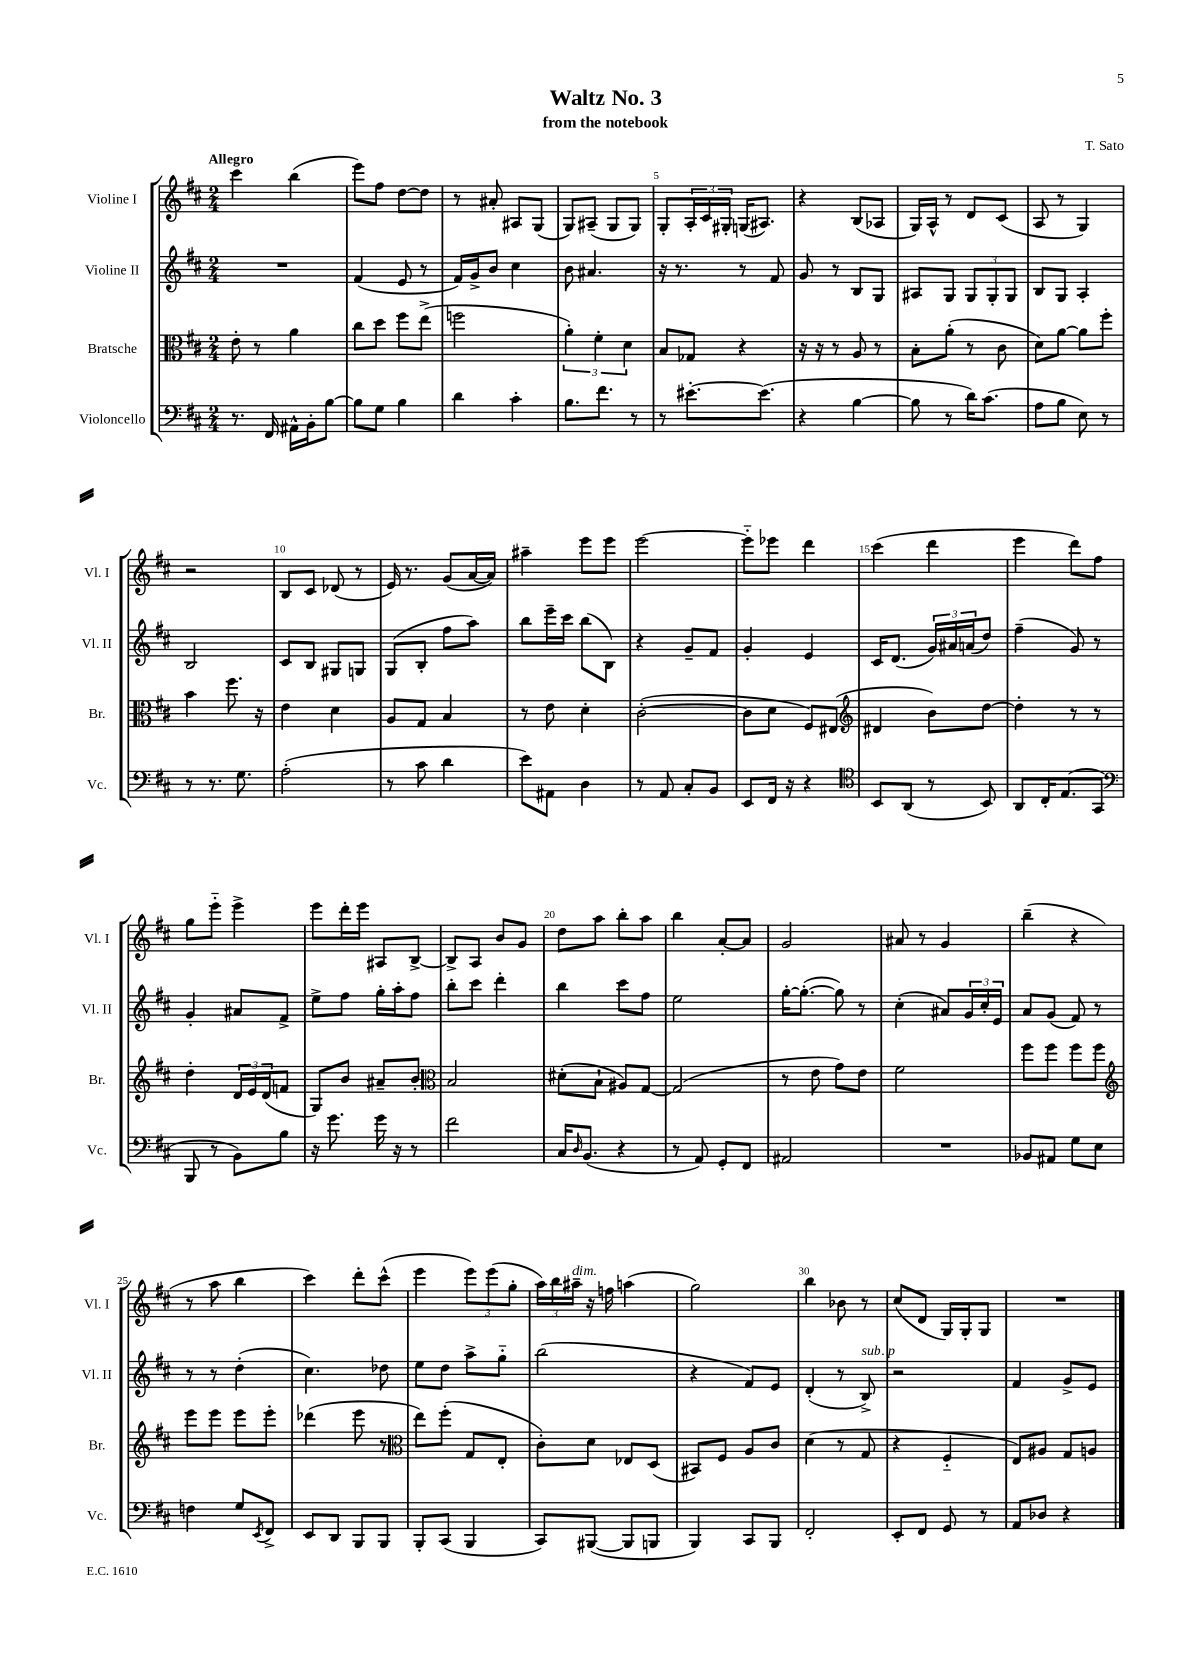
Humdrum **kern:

**kern	**kern	**kern	**kern
*part4	*part3	*part2	*part1
*staff4	*staff3	*staff2	*staff1
*I"Violoncello	*I"Bratsche	*I"Violine II	*I"Violine I
*I'Vc.	*I'Br.	*I'Vl. II	*I'Vl. I
*clefF4	*clefC3	*clefG2	*clefG2
*k[f#c#]	*k[f#c#]	*k[f#c#]	*k[f#c#]
*M2/4	*M2/4	*M2/4	*M2/4
=1	=1	=1	=1
!	!	!	!LO:TX:a:B:t=Allegro
8.r	8e'\	2r	4ccc#\
.	8r	.	.
16FF#/	.	.	.
16AA#X^^\LL	4a\	.	(4bb\
16BB'\J	.	.	.
[8B\J	.	.	.
=2	=2	=2	=2
8B\L]	8cc#\L	(4f#/	8eee\L)
8G\J	8dd\J	.	8ff#\J
4B\	8ff#\L	8e/	[8dd\L
.	(8ee^\J	8r	8dd\J]
=3	=3	=3	=3
4d\	2ffn\	16f#/LL)	8r
.	.	16g^/J	.
.	.	8b/J	8a#X'/
4c#'\	.	4cc#\	8A#X/L
.	.	.	(8G/J
=4	=4	=4	=4
8.B\L	6a'\)	8b\	8G/L)
.	.	4.a#X/	(8A#X~/J
.	6f#'\	.	.
8.f#\J	.	.	.
.	.	.	8G/L
.	6d\	.	.
8r	.	.	8G/J)
=5	=5	=5	=5
8r	8B/L	16r	8G'/L
.	.	8.r	.
[8.e#X'\L	8G-X/J	.	24A'/L
.	.	.	24c#/
.	.	.	24G#X'/JJ
.	4r	8r	(16Gn/KL
(8.e#\J]	.	.	8.A#X/J)
.	.	8f#/	.
=6	=6	=6	=6
4r	16r	8g/	4r
.	16r	.	.
.	8r	8r	.
[4B\	8A/	8B/L	(8B/L
.	8r	8G/J	8A-X/J
=7	=7	=7	=7
8B\]	8B'\L	8A#X/L	16G/LL)
.	.	.	16A^^/JJ
8r	(8a'\J	8G/J	8r
16d\KL)	8r	12G/L	8d/L
(8.c#\J	.	.	.
.	.	12G'/	.
.	8c#\	.	(8c#/J
.	.	12G/J	.
=8	=8	=8	=8
8A\L	8d\L)	8B/L	8A/
8B\J	[8a\J	8G/J	8r
8E\)	8a\L]	4A'/	4G/)
8r	8ff#'\J	.	.
!!LO:LB:g=z
=9	=9	=9	=9
8r	4b\	2B/	2r
8.r	.	.	.
.	8.ff#\	.	.
8.G\	.	.	.
.	16r	.	.
=10	=10	=10	=10
(2A'\	4e\	8c#/L	8B/L
.	.	8B/J	8c#/J
.	4d\	8G#X/L	(8d-X/
.	.	8Gn/J	8r
=11	=11	=11	=11
8r	8A/L	(8G/L	16e/)
.	.	.	8.r
8c#\	8G/J	8B'/J	.
4d\	4B/	8ff#\L	(8g/L
.	.	8aa\J)	[16a/L
.	.	.	16a/JJ])
=12	=12	=12	=12
8e\L)	8r	8bb\L	4aa#X~\
8AA#X\J	8e\	16eee~\L	.
.	.	16ccc#\JJ	.
4D\	4d'\	(8bb\L	8eee\L
.	.	8B\J)	8eee\J
=13	=13	=13	=13
8r	([2c#'\	4r	[2eee\
8AA/	.	.	.
8C#'/L	.	8g~/L	.
8BB/J	.	8f#/J	.
=14	=14	=14	=14
8EE/L	8c#\L]	4g'/	8eee\L]
16FF#/Jk	8d\J	.	8eee-X\J
16r	.	.	.
4r	8F#/L)	4e/	4ddd\
.	(8E#X/J	.	.
=15	=15	=15	=15
*clefC4	*clefG2	*	*
8BB/L	4d#X/	16c#/KL	(4ccc#\
.	.	(8.d/J	.
(8AA/J	.	.	.
8r	8b\L)	24g/LL)	4ddd\
.	.	24a#X/	.
.	.	(24an/J	.
8BB/)	[8dd\J	8dd/J)	.
=16	=16	=16	=16
8AA/L	4dd'\]	(4ff#~\	4eee\
16C#'/K	.	.	.
(8.E/	.	.	.
.	8r	8g/)	8ddd\L)
8GG/J	8r	8r	8ff#\J
!!LO:LB:g=z
=17	=17	=17	=17
*clefF4	*	*	*
8BBB/	4dd'\	4g'/	8gg\L
8r	.	.	8eee\J
8BB\L)	24d/LL	8a#X/L	4eee^\
.	24e/	.	.
.	(24d/J	.	.
8B\J	8fn/J	8f#^/J	.
=18	=18	=18	=18
16r	8G/L)	8ee^\L	8eee\L
8.g\	.	.	.
.	8b/J	8ff#\J	16ddd'\L
.	.	.	16eee\JJ
16g\	8a#X~/L	16gg'\LL	8A#X/L
16r	.	16aa'\J	.
8r	8b'/J	8ff#\J	[8B^/J
=19	=19	=19	=19
*	*clefC3	*	*
2f#\	2B/	8bb'\L	8B^/L]
.	.	8ccc#\J	8A/J
.	.	4ddd'\	8b/L
.	.	.	8g/J
=20	=20	=20	=20
16C#/KL	(8d#X'\L	4bb\	8dd\L
16qqD/	.	.	.
(8.BB/J	.	.	.
.	8B`\J	.	8aa\J
4r	8A#X/L)	8ccc#\L	8bb'\L
.	[8G/J	8ff#\J	8aa\J
=21	=21	=21	=21
8r	(2G/]	2ee\	4bb\
8AA/)	.	.	.
8GG'/L	.	.	[8a'/L
8FF#/J	.	.	8a/J]
=22	=22	=22	=22
2AA#X/	8r	[16gg'\KL	2g/
.	.	(8.gg'\J_	.
.	8e\	.	.
.	8g\L)	8gg\])	.
.	8e\J	8r	.
=23	=23	=23	=23
2r	2f#\	(4cc#'\	8a#X/
.	.	.	8r
.	.	8a#X/L)	4g/
.	.	24g/L	.
.	.	24cc#'/	.
.	.	24e/JJ	.
=24	=24	=24	=24
8BB-X/L	8ff#\L	8a/L	(4bb~\
8AA#X/J	8ff#\J	(8g/J	.
8G\L	8ff#\L	8f#/)	4r
8E\J	8ff#\J	8r	.
!!LO:LB:g=z
=25	=25	=25	=25
*	*clefG2	*	*
4Fn\	8eee\L	8r	8r
.	8eee\J	8r	8aa\
8G/L	8eee\L	(4dd'\	4bb\
8qEE/	.	.	.
8FF#^/J	8eee'\J	.	.
=26	=26	=26	=26
8EE/L	(4ddd-X\	4.cc#\)	4ccc#\)
8DD/J	.	.	.
8BBB/L	8eee\	.	8ddd'\L
8BBB/J	8r	8dd-X\	(8ccc#^^\J
=27	=27	=27	=27
*	*clefC3	*	*
8BBB'/L	8ee\L)	8ee\L	4eee\
(8CC#/J	(8ff#'\J	8dd\J	.
4BBB/	8G/L	8aa^\L	12eee\L)
.	.	.	(12eee\
.	8E'/J	8gg\J	.
.	.	.	12gg'\J
=28	=28	=28	=28
8CC#/L)	8c#'\L)	(2bb\	24aa\LL)
.	.	.	24bb\
!	!	!	!LO:TX:a:i:t=dim.
.	.	.	24aa#X~\JJ
([8BBB#X/J	8d\J	.	16r
.	.	.	16ffn\
8BBB#/L]	8E-X/L	.	(4aan\
8BBBn/J	(8D/J	.	.
=29	=29	=29	=29
4BBB/)	8BB#X/L)	4r	2gg\)
.	8F#/J	.	.
8CC#/L	8A/L	8f#/L)	.
8BBB/J	8c#/J	8e/J	.
=30	=30	=30	=30
2FF#'/	(4d\	(4d'/	4bb\
.	8r	8r	8b-X\
!	!	!LO:TX:a:i:t=sub. p	!
.	8G/	8B^/)	8r
=31	=31	=31	=31
8EE'/L	4r	2r	(8cc#/L
8FF#/J	.	.	8d/J
8GG/	4F#/	.	16G/LL)
.	.	.	16G'/J
8r	.	.	8G/J
=32	=32	=32	=32
8AA/L	8E/L)	4f#/	2r
8D-X/J	8A#X/J	.	.
4r	8G/L	8g^/L	.
.	8An/J	8e/J	.
==	==	==	==
*-	*-	*-	*-
